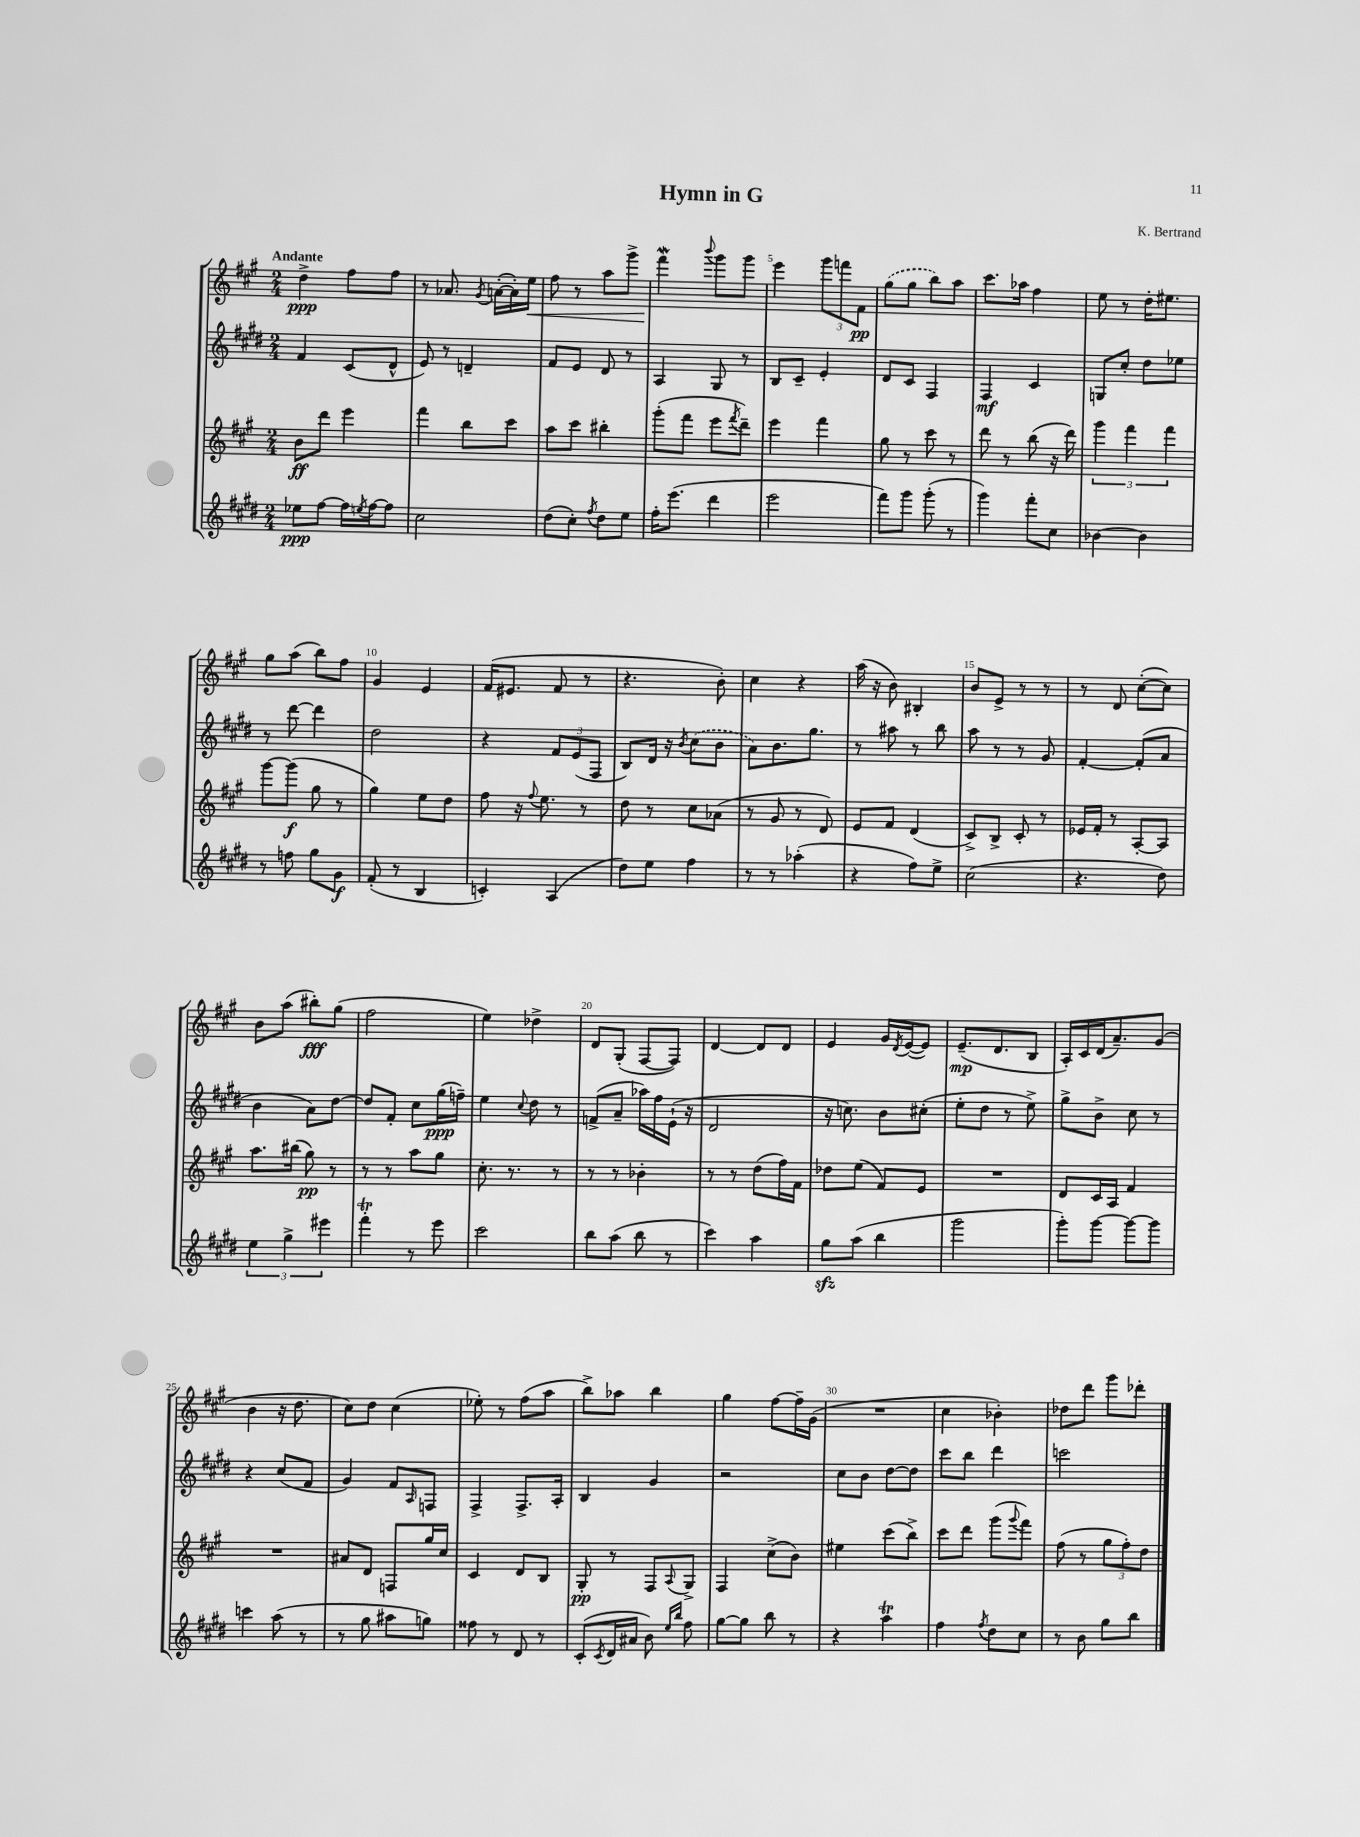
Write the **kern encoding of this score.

**kern	**kern	**kern	**kern
*staff4	*staff3	*staff2	*staff1
*clefG2	*clefG2	*clefG2	*clefG2
*k[f#c#g#d#]	*k[f#c#g#]	*k[f#c#g#d#]	*k[f#c#g#]
*M2/4	*M2/4	*M2/4	*M2/4
8ee-\L	8b\L	4f#/	4dd^\
[8ff#\J	8ddd\J	.	.
16ff#\]LL	4eee\	(8c#/L	8ff#\L
8qee/	.	.	.
[16ff#\J	.	.	.
8ff#\]J	.	8d#^^/J	8ff#\J
=	=	=	=
2cc#\	4fff#\	8e/)	8r
.	.	8r	8.a-/
.	8bb\L	4d~/	.
.	.	.	8qg#/
.	.	.	([16a'\LL
.	8ccc#\J	.	16a'\])
.	.	.	16ee\JJ
=	=	=	=
(8dd#\L	8aa\L	8f#/L	8ff#\
8cc#'\J)	8ccc#\J	8e/J	8r
8qff#/	.	.	.
8dd#\L	4bb#'\	8d#/	8aa\L
8ee\J	.	8r	8ggg#^\J
=	=	=	=
16ff#'\LK	(8ggg#'\L	4A/	4fff#\
(8.eee\J	.	.	.
.	8fff#\J	.	.
.	.	.	8qqbbb/
4ddd#\	8eee\L	8G#/	8ggg#\L
.	8qfff#/	.	.
.	8ddd~\J)	8r	8ggg#\J
=	=	=	=
2eee\	4eee\	8B/L	4eee\
.	.	8c#~/J	.
.	4fff#\	4e'/	12ggg#\L
.	.	.	12fff\
.	.	.	12f#\J
=	=	=	=
8fff#\L)	8gg#\	8d#/L	(8gg#\L
8ggg#\J	8r	8c#/J	8gg#\J
(8ggg#'\	8ccc#\	4F#/	8bb\L)
8r	8r	.	8aa\J
=	=	=	=
4ggg#\)	8ddd\	4F#/	8.ccc#\L
.	8r	.	.
.	.	.	16aa-\Jk
8fff#'\L	(8bb\	4c#/	4ff#\
8cc#\J	16r	.	.
.	16ddd\)	.	.
=	=	=	=
[4b-\	6ggg#\	8G/L	8ee\
.	.	8cc#'/J	8r
.	6fff#\	.	.
4b-\]	.	8dd#\L	16dd'\LK
.	.	.	8.ee#\J
.	6fff#\	.	.
.	.	8ee-\J	.
=	=	=	=
8r	[8ggg#\L	8r	8gg#\L
8ff\	(8ggg#\]J	[8ddd#\	(8aa\J
8gg#\L	8gg#\	4ddd#\]	8bb\L)
8g#\J	8r	.	8ff#\J
=	=	=	=
(8f#'/	4gg#\)	2dd#\	4g#/
8r	.	.	.
4B/	8ee\L	.	4e/
.	8dd\J	.	.
=	=	=	=
4c'/)	8ff#\	4r	(16f#/LK
.	.	.	8.e#/J
.	16r	.	.
.	8qqff#/	.	.
.	8.ee\	.	.
(4A/	.	12f#/L	8f#/
.	.	(12e/	.
.	8r	.	8r
.	.	12F#/J	.
=	=	=	=
8dd#\L)	8dd\	8B/L)	4.r
8ee\J	8r	16d#/Jk	.
.	.	16r	.
.	.	8qb/	.
4ff#\	8cc#\L	(8cc#\L	.
.	(8a-\J	8b\J	8b'\)
=	=	=	=
8r	8r	8a\L)	4cc#\
8r	8g#/	8.b\	.
(4aa-'\	8r	.	4r
.	.	8.gg#\J	.
.	8d/)	.	.
=	=	=	=
4r	8e/L	8r	(16aa\
.	.	.	16r
.	8f#/J	8aa#\	8b\)
8ff#\L)	(4d/	8r	4B#'/
8ee^\J	.	8bb\	.
=	=	=	=
(2cc#\	8c#^/L)	8aa\	8b/L
.	8B^/J	8r	8e^/J
.	8c#'/	8r	8r
.	8r	8g#/	8r
=	=	=	=
4.r	16e-/LL	[4f#'/	8r
.	16f#'/JJ	.	.
.	8r	.	8d/
.	[8A'/L	(8f#'/]L	([8cc#'\L
8dd#\)	8A/]J	8a/J	8cc#\]J)
=	=	=	=
6ee\	8.aa\L	4b\	8b\L
.	.	.	(8aa\J
6gg#^\	.	.	.
.	(16bb#\Jk	.	.
.	8gg#\)	8a\L)	8bb#'\L)
6eee#\	.	.	.
.	8r	[8dd#\J	(8gg#\J
=	=	=	=
4fff#'\	8r	8dd#/]L	2ff#\
.	8r	8f#'/J	.
8r	8aa\L	8cc#\L	.
8eee\	8gg#\J	(16gg#\L	.
.	.	16ff~\JJ)	.
=	=	=	=
2ccc#\	8.cc#'\	4ee\	4ee\)
.	8.r	.	.
.	.	8qqcc#/	.
.	.	8dd#\	4dd-^\
.	8r	8r	.
=	=	=	=
8bb\L	8r	(8f^/L	8d/L
(8aa\J	8r	8a~/J	(8G#'/J
8bb\	4b-'\	16aa-\LL)	[8F#/L
.	.	16ff#\	.
8r	.	(16e`\JJ	8F#/]J)
.	.	16r	.
=	=	=	=
4ccc#\)	8r	2d#/	[4d/
.	8r	.	.
4aa\	(8dd\L	.	8d/]L
.	16ff#\L)	.	8d/J
.	16f#\JJ	.	.
=	=	=	=
8gg#\L	8dd-\L	16r	4e/
.	.	8.cc\)	.
(8aa\J	(8ee\J	.	.
4bb\	8f#/L)	8b\L	16g#/LL
.	.	.	8qd/
.	.	.	([16e/J
.	8e/J	(8cc#'\J	8e/]J)
=	=	=	=
2ggg#\	2r	8ee'\L	(8.e~/L
.	.	8dd#\J	.
.	.	.	8.d/
.	.	8r	.
.	.	8ee^\)	8B/J
=	=	=	=
8ggg#'\L)	8d/L	8gg#^\L	16A'/LL)
.	.	.	16c#/
[8ggg#\J	16c#/L	8b^\J	(16d/J
.	16A/JJ	.	8.a~/)
8ggg#\_L	4f#/	8cc#\	.
8ggg#\]J	.	8r	(8g#/J
=	=	=	=
4ccc\	2r	4r	4b\
(8aa\	.	(8cc#/L	16r
.	.	.	8.dd\
8r	.	8f#/J	.
=	=	=	=
8r	8a#/L	4g#/)	8cc#\L)
8gg#\	8d/J	.	8dd\J
8aa#\L	8F/L	8f#/L	(4cc#\
.	.	16qqA/	.
8gg\J)	16gg#/L	8F/J	.
.	16cc#/JJ	.	.
=	=	=	=
8ff##\	4c#/	4F#^/	8ee-'\)
8r	.	.	8r
8d#/	8d/L	8.F#^/L	(8ff#\L
8r	8B/J	.	8aa\J
.	.	16A'/Jk	.
=	=	=	=
(8c#'/L	8G#'/	4B/	8bb^\L)
8qc#/	.	.	.
16d#/L	8r	.	8aa-\J
16a#/JJ	.	.	.
8b\)	8F#/L	4g#/	4bb\
16qqee/LL	.	.	.
16qqbb/JJ	8qqA/	.	.
8ff#\	8G#^/J	.	.
=	=	=	=
[8gg#\L	4F#/	2r	4gg#\
8gg#\]J	.	.	.
8bb\	(8cc#^\L	.	[8ff#\L
8r	8b\J)	.	16ff#~\]L
.	.	.	(16g#\JJ
=	=	=	=
4r	4ee#\	8cc#\L	2r
.	.	8b\J	.
4aa\	(8ccc#\L	[8dd#\L	.
.	8bb^\J)	8dd#\]J	.
=	=	=	=
4ff#\	8ccc#\L	8ccc#\L	4cc#\
.	8ddd\J	8bb\J	.
8qff#/	.	.	.
8dd#\L	(8ggg#\L	4ddd#\	4b-'\)
.	8qqggg#/	.	.
8cc#\J	8fff#\J)	.	.
=	=	=	=
8r	(8ff#\	2ccc\	8dd-\L
8b\	8r	.	8ddd\J
8gg#\L	12gg#\L	.	8ggg#\L
.	12ff#'\)	.	.
8bb\J	.	.	8ddd-'\J
.	12dd\J	.	.
==	==	==	==
*-	*-	*-	*-
